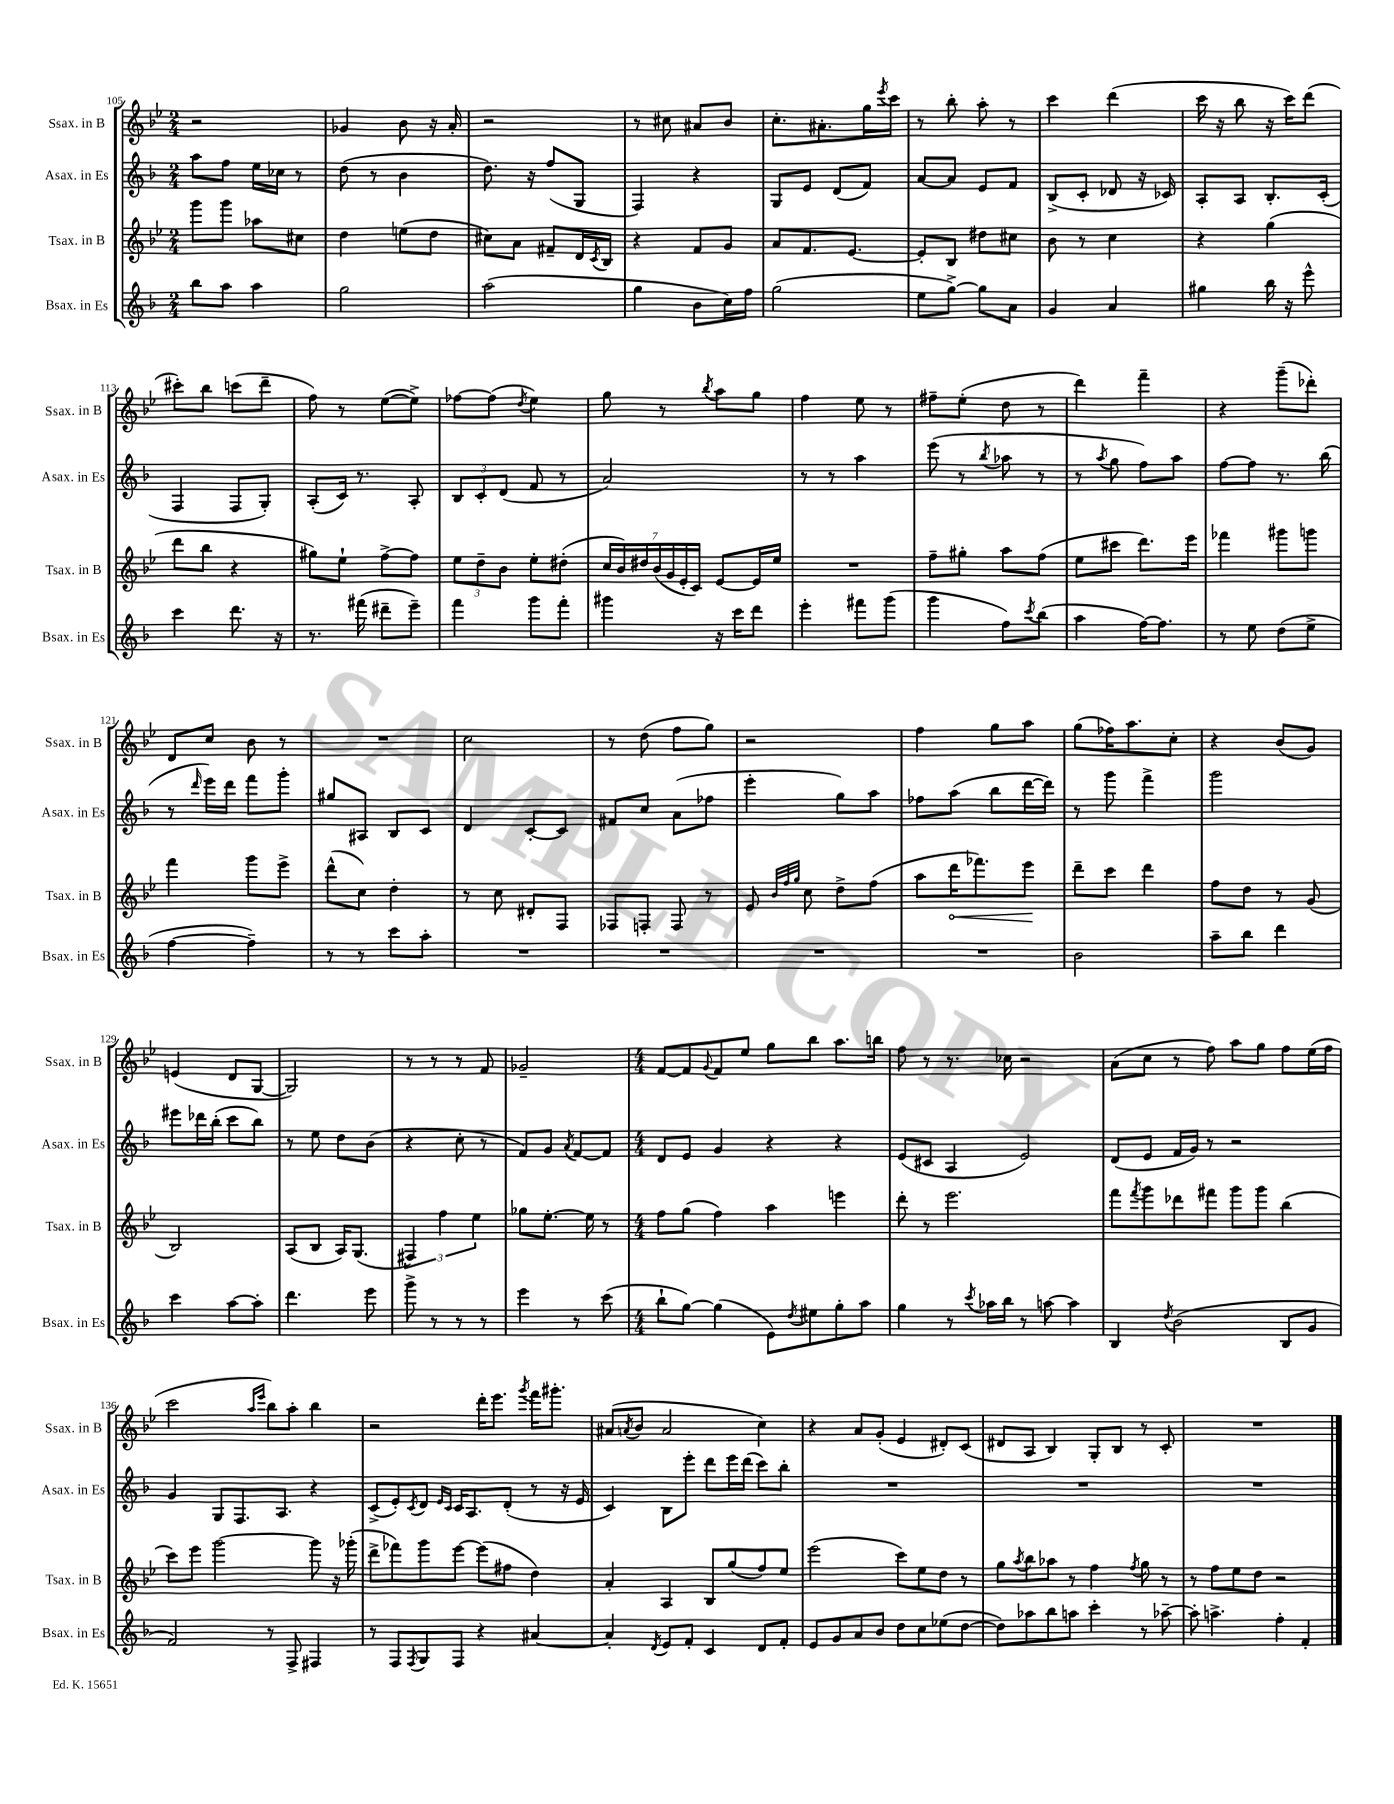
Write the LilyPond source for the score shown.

<<
\new StaffGroup <<
\new Staff = "s0" \with { instrumentName = "Ssax. in B" shortInstrumentName = "Ssax. in B" } {
    \clef treble \key bes \major \numericTimeSignature \time 2/4
    r2 |
    ges'4 bes'8 r16 a'16-. |
    r2 |
    r8 cis''8 ais'8 bes'8 |
    c''8.-. ais'8.-. g''16 \acciaccatura { ees'''8 } c'''16 |
    r8 bes''8-. a''8-. r8 |
    c'''4 d'''4( |
    c'''16 r16 bes''8 r16 c'''16) d'''8( |
    cis'''8-.) bes''8 c'''8( d'''8-- |
    f''8) r8 ees''8~( ees''8->) |
    fes''8~ fes''8( \acciaccatura { d''8 } ees''4) |
    g''8 r8 \acciaccatura { bes''8 } a''8 g''8 |
    f''4 ees''8 r8 |
    fis''8-- ees''8-.( d''8 r8 |
    d'''4) f'''4-- |
    r4 g'''8--( des'''8-.) |
    d'8 c''8 bes'8 r8 |
    R2 |
    c''2 |
    r8 d''8( f''8 g''8) |
    r2 |
    f''4 g''8 a''8 |
    g''8( fes''16) a''8. c''8-. |
    r4 bes'8( g'8) |
    e'4( d'8 g8~ |
    g2) |
    r8 r8 r8 f'8 |
    ges'2-- |
    \numericTimeSignature \time 4/4 f'8~ f'8 \appoggiatura { g'8 } f'8 ees''8 g''8 bes''8 a''8. b''16 |
    f''8 r8 r8. ces''16 r2 |
    a'8( c''8 r8 f''8) a''8 g''8 f''8 ees''16( f''16 |
    c'''2 \grace { a''16 ees'''16 } bes''8) a''8-. bes''4 |
    r2 d'''16-. ees'''8. \acciaccatura { g'''8 } f'''16 gis'''8.-. |
    ais'8( \acciaccatura { a'8 } bes'8 a'2 c''4) |
    r4 a'8 g'8-.( ees'4 dis'8-.) c'8( |
    dis'8 a8 bes4) g8-. bes8 r8 c'8-. |
    R1 \bar "|." |
}
\new Staff = "s1" \with { instrumentName = "Asax. in Es" shortInstrumentName = "Asax. in Es" } {
    \clef treble \key f \major \numericTimeSignature \time 2/4
    a''8 f''8 e''16 ces''16 r8 |
    d''8( r8 bes'4 |
    d''8.) r16 f''8( g8 |
    f4) r4 |
    g8 e'8 d'8( f'8) |
    a'8~ a'8 e'8 f'8 |
    bes8->( c'8-. des'8 r16 ces'16) |
    a8-. a8 bes8.-. c'16-.( |
    f4 f8 g8-.) |
    a8-.( c'16) r8. a8-. |
    \tuplet 3/2 { bes8 c'8-. d'8( } f'8 r8 |
    a'2) |
    r8 r8 a''4 |
    e'''8( r8 \acciaccatura { bes''8 } aes''8 r8 |
    r8 \acciaccatura { a''8 } g''8 f''8) a''8 |
    f''8~ f''8 r8. bes''16( |
    r8 \grace { d'''16 } e'''16) d'''16 f'''8 g'''8-. |
    gis''8 ais8 bes8 c'8 |
    d'4 c'8~-. c'8 |
    fis'8 c''8 a'8( fes''8 |
    e'''4-. g''8) a''8 |
    fes''8 a''8( bes''8 d'''16~ d'''16) |
    r8 g'''8 f'''4-> |
    g'''2 |
    eis'''8 des'''16 bes''16-.( c'''8 bes''8) |
    r8 e''8 d''8 bes'8( |
    r4 c''8-. r8 |
    f'8) g'8 \acciaccatura { a'8 } f'8~ f'8 |
    \numericTimeSignature \time 4/4 d'8 e'8 g'4 r4 r4 |
    e'8( cis'8 a4 e'2) |
    d'8( e'8 f'16 g'16) r8 r2 |
    g'4 g8 f8. a8. r4 |
    c'8->( e'8-.) \acciaccatura { c'8 } d'8 \grace { e'16 c'16 } c'16 a8. d'8-.( r8 r16 e'16 |
    c'4) bes8 e'''8-. d'''8 e'''16 d'''16( c'''8) bes''8-. |
    R1 |
    R1 |
    R1 \bar "|." |
}
\new Staff = "s2" \with { instrumentName = "Tsax. in B" shortInstrumentName = "Tsax. in B" } {
    \clef treble \key bes \major \numericTimeSignature \time 2/4
    g'''8 g'''8 aes''8 cis''8 |
    d''4 e''8( d''8 |
    cis''8) a'8 fis'8-- d'16 \acciaccatura { c'8 } bes16 |
    r4 f'8 g'8 |
    a'8 f'8. ees'8.~ |
    ees'8-. bes8 dis''8 cis''8 |
    bes'8 r8 c''4 |
    r4 g''4( |
    d'''8 bes''8 r4 |
    gis''8) ees''8-! f''8~-> f''8 |
    \tuplet 3/2 { ees''8 d''8-- bes'8 } ees''8-. dis''8-.( |
    \tuplet 7/4 { c''16 bes'16) dis''16 bes'16( g'16 ees'16-. c'16) } ees'8~ ees'16 ees''16 |
    R2 |
    f''8-- gis''8-. a''8 f''8( |
    ees''8 cis'''8 d'''8.) ees'''16 |
    fes'''4 gis'''8 g'''8 |
    f'''4 g'''8 ees'''8-> |
    d'''8-^( c''8) d''4-. |
    r8 c''8 dis'8-. f8 |
    fes8 f8-. f8 r8 |
    ees'8 \grace { bes'32 f''32 g''32 } c''8 d''8-> f''8( |
    a''8 \once \override Hairpin.circled-tip = ##t d'''16\< fes'''8.) ees'''8\! |
    d'''8-- c'''8 d'''4 |
    f''8 d''8 r8 g'8( |
    bes2) |
    a8( bes8 a16) g8.( |
    \tuplet 3/2 { fis4) f''4 ees''4 } |
    ges''8 ees''8.~-. ees''16 r8 |
    \numericTimeSignature \time 4/4 f''8 g''8( f''4) a''4 e'''4 |
    d'''8-. r8 ees'''2. |
    f'''8 \acciaccatura { f'''8 } g'''8 des'''8 fis'''8 g'''8 g'''8 bes''4( |
    c'''8) ees'''8 g'''2~ g'''8 r16 ges'''16-.( |
    d'''8-> fes'''8) g'''8 ees'''8~ ees'''8( fis''8 d''4) |
    a'4-. a4 bes8 g''8( f''8) ees''8 |
    ees'''2( c'''8) ees''8 d''8 r8 |
    g''8 \acciaccatura { a''8 } bes''8 aes''8 r8 f''4 \acciaccatura { f''8 } g''8 r8 |
    r8 f''8 ees''8 d''8 r2 \bar "|." |
}
\new Staff = "s3" \with { instrumentName = "Bsax. in Es" shortInstrumentName = "Bsax. in Es" } {
    \clef treble \key f \major \numericTimeSignature \time 2/4
    bes''8 a''8 a''4 |
    g''2 |
    a''2( |
    g''4 bes'8 c''16) f''16 |
    g''2( |
    e''8 g''8~->) g''8 a'8 |
    g'4 a'4 |
    gis''4 bes''16 r16 e'''8-^ |
    c'''4 d'''8. r16 |
    r8. fis'''16( dis'''8-- e'''8--) |
    f'''4 g'''8 f'''8-. |
    gis'''4 r16 c'''16 d'''8 |
    e'''4-. fis'''8 g'''8( |
    g'''4 f''8) \acciaccatura { c'''8 } bes''8( |
    a''4 f''16~) f''8. |
    r8 e''8 d''8( e''8-> |
    f''4~ f''4--) |
    r8 r8 c'''8 a''8-. |
    R2 |
    R2 |
    R2 |
    R2 |
    bes'2 |
    a''8-- bes''8 d'''4 |
    c'''4 a''8~ a''8-. |
    d'''4. e'''8 |
    g'''8-> r8 r8 r8 |
    e'''4 r8 c'''8( |
    \numericTimeSignature \time 4/4 bes''8-! g''8~) g''4( e'8) \acciaccatura { d''8 } eis''8 g''8-. a''8 |
    g''4 r8 \acciaccatura { c'''8 } aes''16 bes''16 r8 a''8~ a''4 |
    bes4 \acciaccatura { d''8 } bes'2( bes8 g'8 |
    f'2) r8 f8-> fis4 |
    r8 f8 \acciaccatura { f8 } g8 f8 r4 ais'4~ |
    ais'4-. \acciaccatura { d'8 } e'8 f'8-. c'4 d'8 f'8-. |
    e'8 g'8 a'8 bes'8 d''8 c''8 ees''8( d''8~ |
    d''8) aes''8 bes''8 a''8 c'''4-. r8 aes''8~-- |
    aes''8-. a''4.-> f''4-. f'4-. \bar "|." |
}
>>
>>
\layout { \context { \Score currentBarNumber = #105 } }
